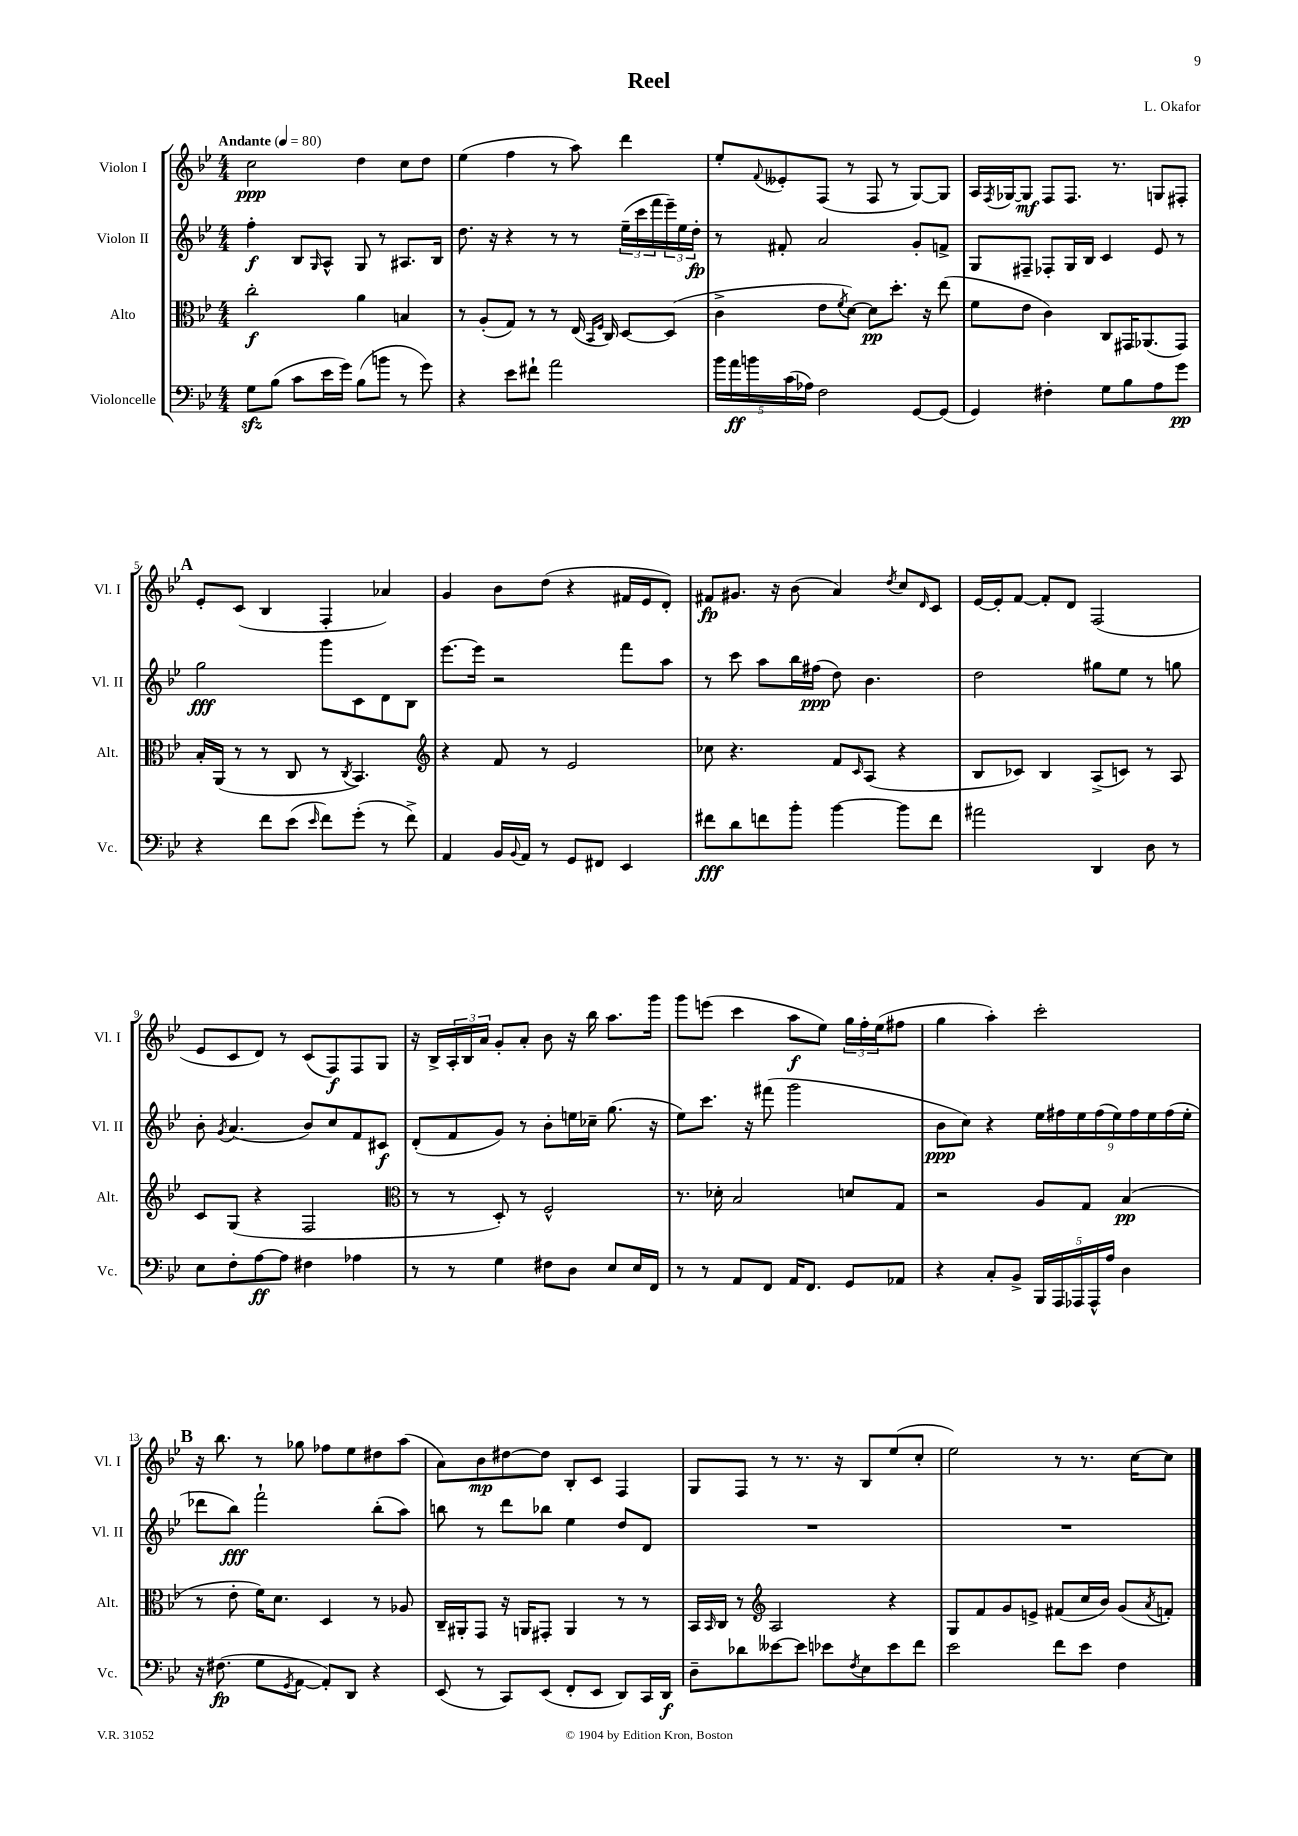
\header { title = "Reel" composer = "L. Okafor" }
<<
\new StaffGroup <<
\new Staff = "s0" \with { instrumentName = "Violon I" shortInstrumentName = "Vl. I" } {
    \clef treble \key bes \major \numericTimeSignature \time 4/4 \tempo "Andante" 4 = 80
    c''2\ppp d''4 c''8 d''8 |
    ees''4( f''4 r8 a''8) d'''4 |
    ees''8-. \appoggiatura { f'8 } eeses'8-. f8( r8 f8 r8 g8~) g8 |
    a16 \acciaccatura { f8 } ges16~ ges8\mf f8 f8. r8. g8 fis8-. |
    \mark \markup { \bold "A" } ees'8-. c'8( bes4 f4-. aes'4) |
    g'4 bes'8 d''8( r4 fis'16 ees'16 d'8-.) |
    fis'8\fp gis'8. r16 bes'8( a'4) \acciaccatura { d''8 } c''8 \grace { d'16 } c'8 |
    ees'16~ ees'16-. f'8~ f'8-. d'8 f2( |
    ees'8 c'8 d'8) r8 c'8( f8\f) f8 g8 |
    r16 bes16-> \tuplet 3/2 { a16-. bes16 a'16 } g'8-. a'8-. bes'8 r16 bes''16 a''8. g'''16 |
    g'''8 e'''8( c'''4 a''8\f ees''8) \tuplet 3/2 { g''16 f''16-. ees''16( } fis''8 |
    g''4 a''4-.) c'''2-. |
    \mark \markup { \bold "B" } r16 bes''8. r8 ges''8 fes''8 ees''8 dis''8 a''8( |
    a'8) bes'8\mp dis''8~ dis''8 bes8-. c'8 f4 |
    g8 f8 r8 r8. r16 bes8 ees''8( c''8-. |
    ees''2) r8 r8. c''16~ c''8 \bar "|." |
}
\new Staff = "s1" \with { instrumentName = "Violon II" shortInstrumentName = "Vl. II" } {
    \clef treble \key bes \major \numericTimeSignature \time 4/4
    f''4-.\f bes8 \grace { g16 } a8-^ g8 r8 ais8. bes16 |
    d''8. r16 r4 r8 r8 \tuplet 3/2 { ees''16--( c'''16 f'''16 } \tuplet 3/2 { ees'''16--) ees''16 d''16-.\fp } |
    r8 fis'8-. a'2 g'8-. f'8-> |
    g8 fis8-- fes8-. g16 bes16 c'4 ees'8 r8 |
    \mark \markup { \bold "A" } g''2\fff g'''8 c'8 d'8 bes8 |
    ees'''8.~ ees'''16 r2 f'''8 a''8 |
    r8 c'''8 a''8 bes''16 fis''16\ppp( d''8) bes'4. |
    d''2 gis''8 ees''8 r8 g''8 |
    bes'8-. \acciaccatura { g'8 } a'4.( bes'8) c''8 f'8 cis'8\f |
    d'8-.( f'8 g'8) r8 bes'8-. e''16 ces''16-- g''8.( r16 |
    ees''8) c'''8. r16 fis'''8( g'''2 |
    bes'8\ppp c''8) r4 \tuplet 9/8 { ees''16 fis''16 ees''16 fis''16( ees''16) fis''16 ees''16 fis''16( ees''16-. } |
    \mark \markup { \bold "B" } des'''8 bes''8\fff) f'''2-! bes''8-.( a''8) |
    b''8 r8 d'''8 bes''8 ees''4 d''8 d'8 |
    R1 |
    R1 \bar "|." |
}
\new Staff = "s2" \with { instrumentName = "Alto" shortInstrumentName = "Alt." } {
    \clef alto \key bes \major \numericTimeSignature \time 4/4
    c''2-.\f a'4 b4 |
    r8 a8-.( g8) r8 r8 ees16( \grace { bes,16 f16 } c16) d8~ d8( |
    c'4-> ees'8 \acciaccatura { f'8 } d'8~) d'8\pp d''8.-. r16 ees''8( |
    f'8 ees'8 c'4) c8 gis,16 aes,8.( gis,8) |
    \mark \markup { \bold "A" } bes16-. a,16( r8 r8 c8 r8 \acciaccatura { c8 } bes,4.) |
    \clef treble r4 f'8 r8 ees'2 |
    ces''8 r4. f'8 \grace { c'16 } a8( r4 |
    bes8 ces'8) bes4 a8->( c'8) r8 a8 |
    c'8 g8( r4 f2 |
    \clef alto r8 r8 d8-.) r8 f2-^ |
    r8. des'16-. bes2 d'8 g8 |
    r2 a8 g8 bes4\pp( |
    \mark \markup { \bold "B" } r8 ees'8-. f'16) d'8. d4 r8 aes8 |
    c16-- ais,16-. g,8 r16 a,16 gis,8-. a,4 r8 r8 |
    bes,16 \grace { bes,16 } c16 r8 \clef treble a2 r4 |
    g8 f'8 g'8 e'8-> fis'8( c''16 bes'16) g'8( \acciaccatura { a'8 } f'8-.) \bar "|." |
}
\new Staff = "s3" \with { instrumentName = "Violoncelle" shortInstrumentName = "Vc." } {
    \clef bass \key bes \major \numericTimeSignature \time 4/4
    g8\sfz bes8( c'8 ees'16 g'16) bes8( b'8 r8 g'8) |
    r4 ees'8 fis'8-! a'2 |
    \tuplet 5/4 { bes'16 a'16\ff b'16 c'16( aes16) } f2 g,8~ g,8( |
    g,4) fis4-. g8 bes8 a8 g'8\pp |
    \mark \markup { \bold "A" } r4 f'8 ees'8( \grace { ees'16 } f'8) g'8-.( r8 f'8->) |
    a,4 bes,16 \appoggiatura { bes,8 } a,16 r8 g,8 fis,8 ees,4 |
    fis'8\fff d'8 f'8 bes'8-. bes'4~ bes'8 f'8 |
    ais'2 d,4 d8 r8 |
    ees8 f8-. a8~\ff a8 fis4 aes4 |
    r8 r8 g4 fis8 d8 ees8 ees16 f,16 |
    r8 r8 a,8 f,8 a,16 f,8. g,8 aes,8 |
    r4 c8-. bes,8-> \tuplet 5/4 { bes,,16 a,,16 aes,,16 aes,,16-^ a16 } d4 |
    \mark \markup { \bold "B" } r16 fis8.\fp( g8 \acciaccatura { g,8 } a,8~ a,8-.) d,8 r4 |
    ees,8( r8 c,8) ees,8( f,8-. ees,8 d,8) c,16 d,16\f |
    d8-- des'8 eeses'8~ eeses'8 ees'8 \acciaccatura { f8 } ees8 ees'8 f'8 |
    ees'2 f'8 ees'8 f4 \bar "|." |
}
>>
>>
